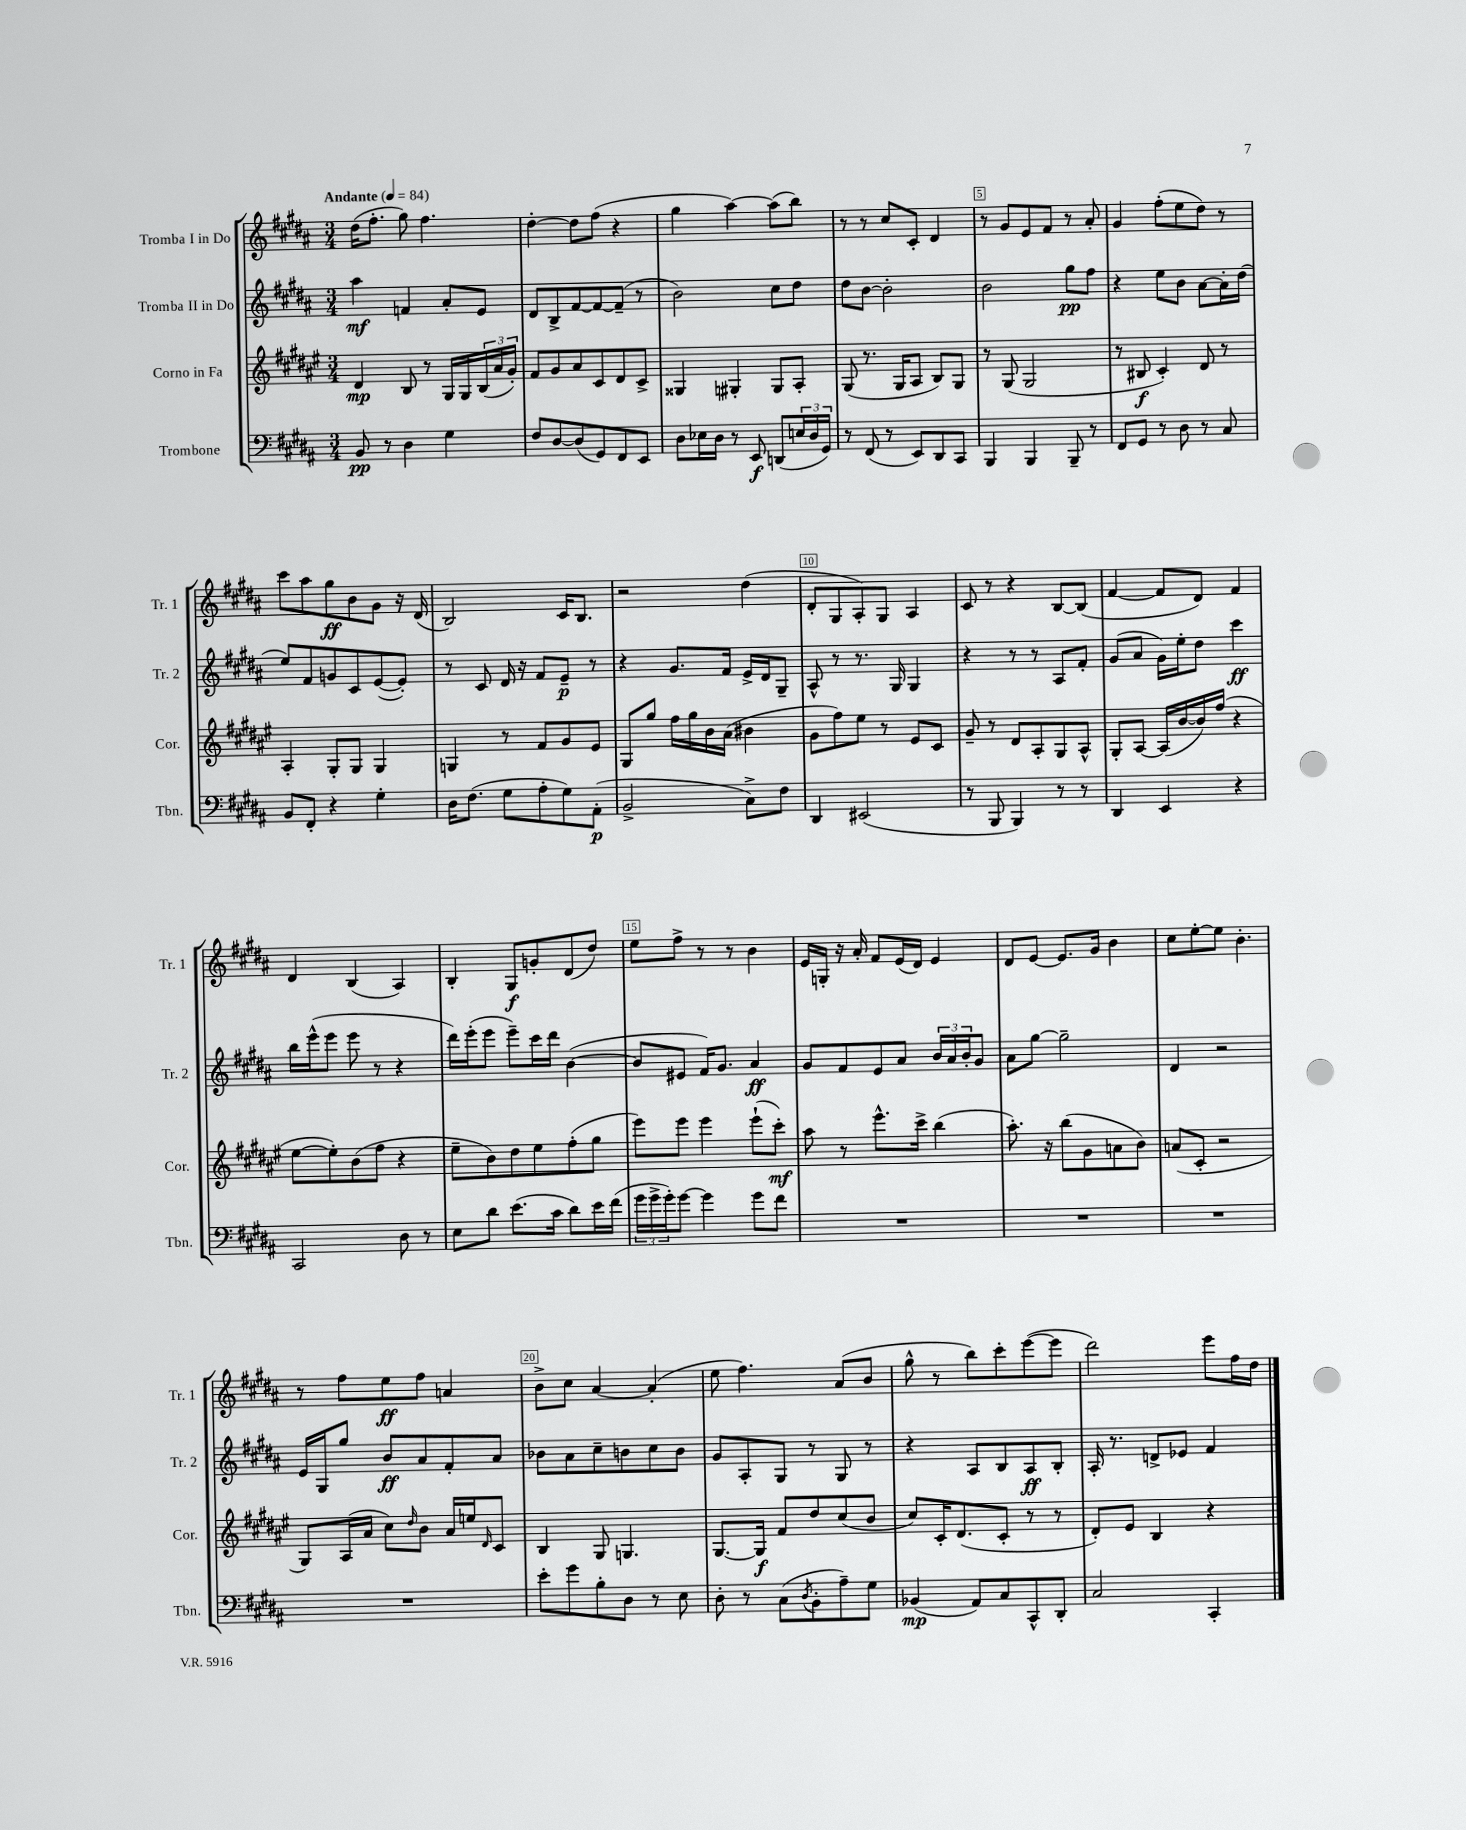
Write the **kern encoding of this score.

**kern	**kern	**kern	**kern
*staff4	*staff3	*staff2	*staff1
*clefF4	*clefG2	*clefG2	*clefG2
*k[f#c#g#d#a#]	*k[f#c#g#d#a#e#]	*k[f#c#g#d#a#]	*k[f#c#g#d#a#]
*M3/4	*M3/4	*M3/4	*M3/4
*MM84	*MM84	*MM84	*MM84
8BB	4d#	4aa#	(16dd#
.	.	.	8.ff#'
8r	.	.	.
4D#	8B	4f	8gg#)
.	8r	.	4.ff#
4G#	16G#	8a#'	.
.	16G#	.	.
.	(24B	8e	.
.	24a#	.	.
.	24g#')	.	.
=	=	=	=
8F#	8f#	8d#	[4dd#'
[8D#	8g#	8B^	.
(8D#]	8a#	[8f#	8dd#]
8GG#)	8c#	8f#_	(8ff#
8FF#	8d#	(8f#~]	4r
8EE	8c#^	8r	.
=	=	=	=
8D#	4G##	2b)	4gg#
16E-	.	.	.
16D#	.	.	.
8r	4G#'	.	[4aa#)
8EE	.	.	.
(8DD	8G#	8cc#	(8aa#]
24E	8A#'	8dd#	8bb)
24D#	.	.	.
24GG#)	.	.	.
=	=	=	=
8r	(8G#	8dd#	8r
(8FF#	8.r	[8b	8r
8r	.	2b']	8cc#
.	16G#	.	.
8EE)	8A#	.	8c#'
8DD#	8B)	.	4d#
8CC#	8G#	.	.
=	=	=	=
4BBB	8r	2b	8r
.	(8G#	.	8g#
4BBB	2G#	.	8e
.	.	.	8f#
8BBB~	.	8gg#	8r
8r	.	8ff#	8a#'
=	=	=	=
8FF#	8r	4r	4g#
8GG#	8B#	.	.
8r	4c#')	8ee	(8ff#'
8D#	.	8b	8ee
8r	8d#	[8a#	8dd#)
8C#	8r	16a#']	8r
.	.	(16dd#	.
=	=	=	=
8BB	4A#'	8ee)	8ccc#
8FF#'	.	8f#	8aa#
4r	8G#'	8g	8gg#
.	8G#	8c#	8b
4G#'	4G#	([8e	8g#
.	.	8e'])	16r
.	.	.	(16d#
=	=	=	=
16D#	4G	8r	2B)
(8.F#	.	.	.
.	.	8c#	.
8G#	8r	16d#	.
.	.	16r	.
8A#'	8f#	8f#	.
8G#)	8g#	8e~	16c#
.	.	.	8.B
(8AA#'	8e#	8r	.
=	=	=	=
2BB^	8G#	4r	2r
.	8gg#	.	.
.	16ff#	8.g#	.
.	16gg#	.	.
.	16b	.	.
.	(16a#	16f#	.
8C#^)	4b#	16e^	(4dd#
.	.	16d#	.
8F#	.	8G#~	.
=	=	=	=
4DD#	8g#	8A#^^	8d#'
.	8ff#)	8r	8G#
(2EE#	8ee#	8.r	8A#')
.	8r	.	8G#
.	.	16G#	.
.	8e#	4G#	4A#
.	8c#	.	.
=	=	=	=
8r	8g#~	4r	8c#
8BBB	8r	.	8r
4BBB)	8d#	8r	4r
.	8A#'	8r	.
8r	8G#	8A#	[8B
8r	8A#^^	8f#'	(8B]
=	=	=	=
4DD#	8G#'	(8g#	[4f#
.	[8A#	8a#	.
4EE	(16A#]	16g#)	8f#]
.	[16b	16ee'	.
.	16b])	8dd#	8d#)
.	(16ff#	.	.
4r	4r	4ccc#	4f#
=	=	=	=
2CC#	[8ee#	16bb	4d#
.	.	(16eee^^	.
.	8ee#'])	8eee	.
.	(8b	8eee	(4B
.	8ff#	8r	.
8D#	4r	4r	4A#)
8r	.	.	.
=	=	=	=
8E	8ee#~	16ddd#)	4B'
.	.	(16eee'	.
8d#	8b)	8eee	.
(8.e	8dd#	8eee~)	8G#
.	8ee#	16ccc#	8g'
16c#	.	16ddd#	.
8d#)	(8ff#'	([4b	(8d#
16e	8gg#	.	8dd#)
(16f#	.	.	.
=	=	=	=
24g#	8eee#)	8b]	8ee
24g#^	.	.	.
24g#')	.	.	.
[8g#	8eee#	8e#	8ff#^
4g#]	4eee#	16f#)	8r
.	.	8.g#	.
.	.	.	8r
8g#	(8eee#`	4a#	4b
8f#	8ccc#')	.	.
=	=	=	=
2.r	8aa#	8g#	16e
.	.	.	16G'
.	8r	8f#	16r
.	.	.	16a#'
.	8.eee#^^	8e	8f#
.	.	8a#	(16e
.	16ccc#^	.	16d#)
.	(4bb	24b	4e
.	.	24a#	.
.	.	24b'	.
.	.	8g#	.
=	=	=	=
2.r	8.aa#')	8a#	8d#
.	.	[8gg#	[8e
.	16r	.	.
.	(8bb	2gg#~]	8.e]
.	8g#	.	.
.	.	.	16g#
.	8a	.	4b
.	8b)	.	.
=	=	=	=
2.r	(8a	4d#	8cc#
.	8c#'	.	[8ee'
.	2r	2r	8ee]
.	.	.	4.b'
=	=	=	=
2.r	8G#)	16e	8r
.	.	16G#	.
.	(16A#	8gg#	8ff#
.	16a#	.	.
.	8cc#)	8b	8ee
.	16qqdd#	.	.
.	8b	8a#	8ff#
.	16a#	8f#'	4a
.	16ee	.	.
.	16qqd#	.	.
.	8c#	8a#	.
=	=	=	=
8e'	4B	8b-	8b^
8g#	.	8a#	8cc#
8B'	8G#	8cc#~	[4a#
8D#	4.G	8b	.
8r	.	8cc#	(4a#']
8E	.	8b	.
=	=	=	=
8D#'	[8.G#	8g#	8ee
8r	.	8A#'	4.ff#)
.	16G#]	.	.
(8C#	8f#	8G#	.
8qD#	.	.	.
8BB'	8dd#	8r	.
8A#~)	(8cc#	8G#	(8a#
8G#	8b	8r	8b
=	=	=	=
(4BB-	8cc#)	4r	8gg#^^
.	16c#'	.	8r
.	(8.d#	.	.
8AA#)	.	8A#	8bb)
8C#	8c#'	8B	8ccc#'
8CC#^^	8r	8A#	([8eee
8DD#'	8r	8B'	8eee]
=	=	=	=
2C#	8d#')	16A#'	2ddd#)
.	.	8.r	.
.	8e#	.	.
.	4B	8d^	.
.	.	8e-	.
4CC#'	4r	4f#	8eee
.	.	.	16ff#
.	.	.	16dd#
==	==	==	==
*-	*-	*-	*-
